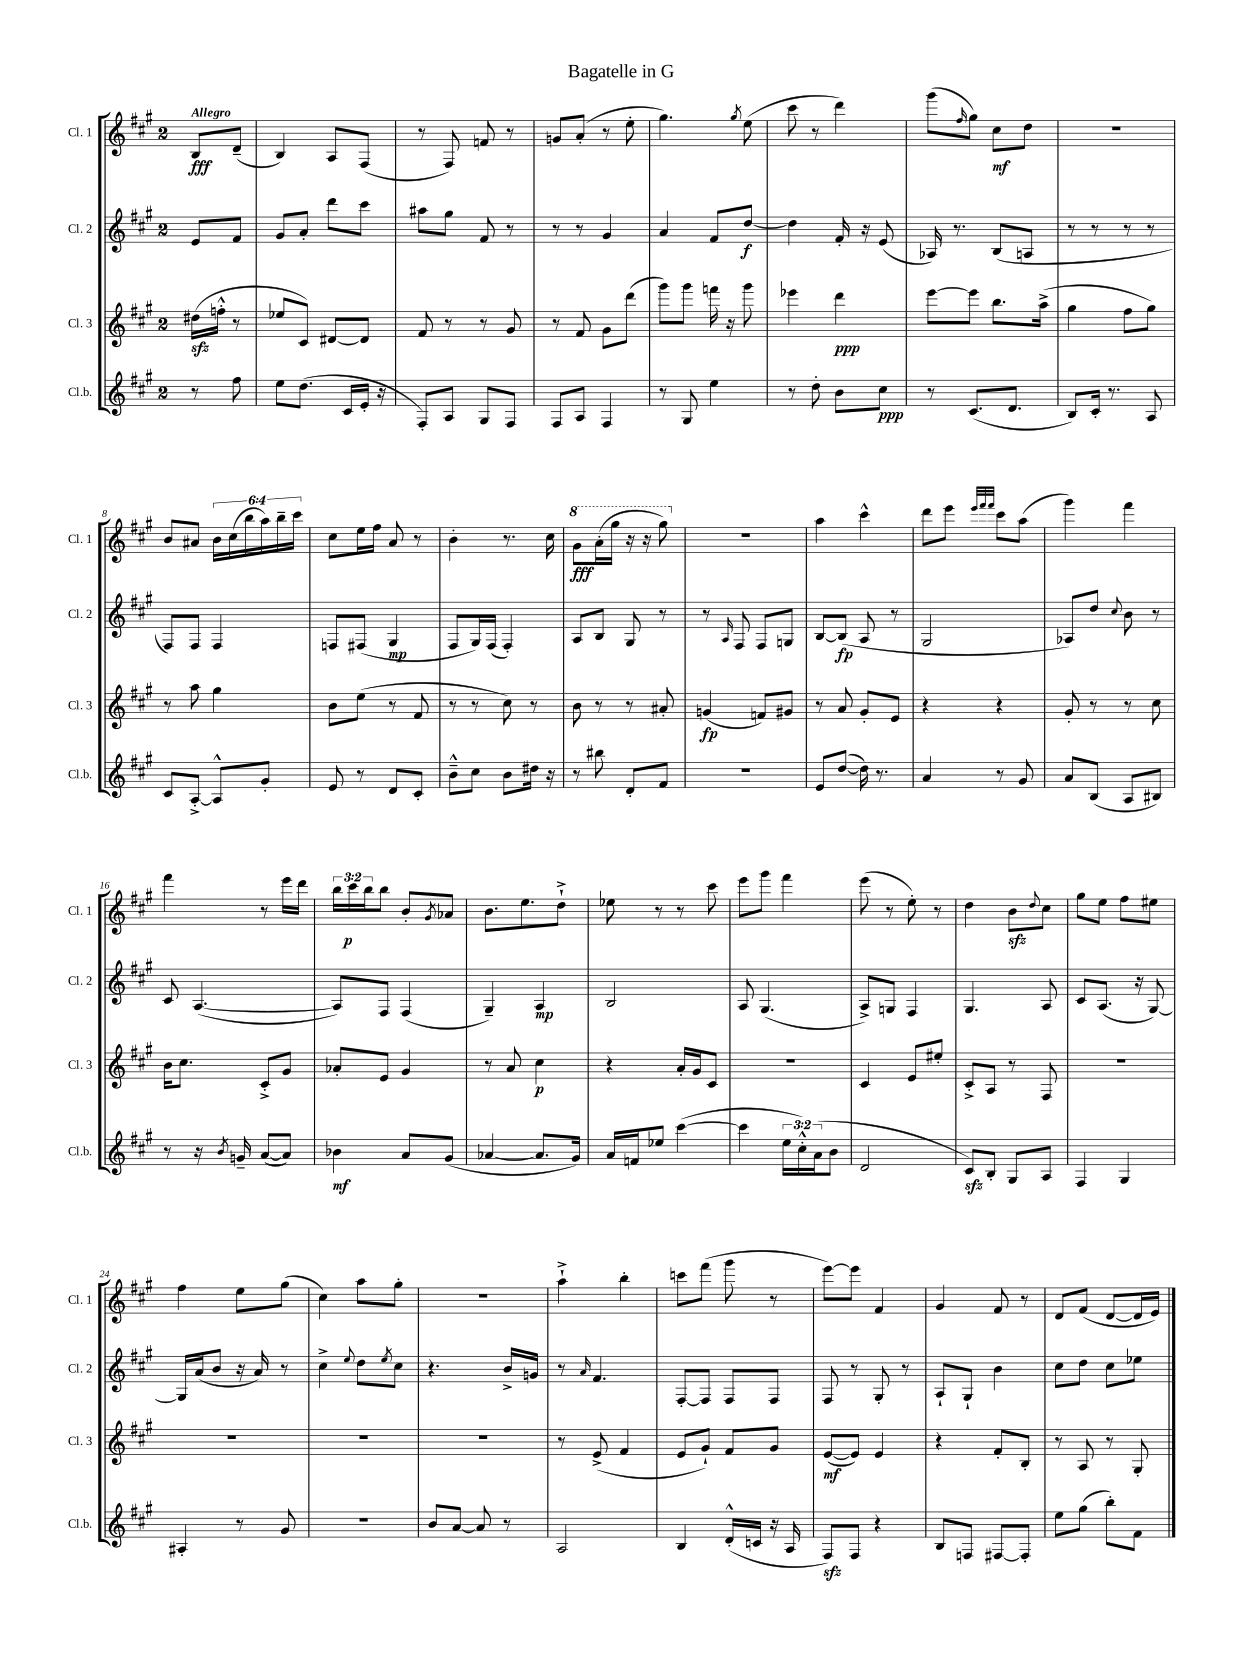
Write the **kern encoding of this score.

**kern	**dynam	**kern	**dynam	**kern	**dynam	**kern	**dynam
*part4	*part4	*part3	*part3	*part2	*part2	*part1	*part1
*staff4	*staff4	*staff3	*staff3	*staff2	*staff2	*staff1	*staff1
*I"Cl.b.	*	*I"Cl. 3	*	*I"Cl. 2	*	*I"Cl. 1	*
*I'Cl.b.	*	*I'Cl. 3	*	*I'Cl. 2	*	*I'Cl. 1	*
*clefG2	*	*clefG2	*	*clefG2	*	*clefG2	*
*k[f#c#g#]	*	*k[f#c#g#]	*	*k[f#c#g#]	*	*k[f#c#g#]	*
*M2/4	*	*M2/4	*	*M2/4	*	*M2/4	*
=	=	=	=	=	=	=	=
!	!	!	!	!	!	!LO:TX:a:B:t=Allegro	!
8r	.	(16dd#Xzz\LL	.	8e/L	.	8B/L	fff
.	.	16ffn'^^\JJ	.	.	.	.	.
8ff#\	.	8r	.	8f#/J	.	(8d~/J	.
=1	=1	=1	=1	=1	=1	=1	=1
8ee\L	.	8ee-X/L	.	8g#/L	.	4B/)	.
(8.dd\J	.	8c#/J)	.	8a'/J	.	.	.
.	.	[8d#X/L	.	8ddd\L	.	8A/L	.
16c#/LL	.	.	.	.	.	.	.
16e'/JJ	.	8d#/J]	.	8ccc#\J	.	(8F#/J	.
16r	.	.	.	.	.	.	.
=2	=2	=2	=2	=2	=2	=2	=2
8F#'/L)	.	8f#/	.	8aa#X\L	.	8r	.
8A/J	.	8r	.	8gg#\J	.	8F#/)	.
8G#/L	.	8r	.	8f#/	.	8fn/	.
8F#/J	.	8g#/	.	8r	.	8r	.
=3	=3	=3	=3	=3	=3	=3	=3
8F#/L	.	8r	.	8r	.	8gn/L	.
8A/J	.	8f#/	.	8r	.	(8a'/J	.
4F#/	.	8g#\L	.	4g#/	.	8r	.
.	.	(8ddd\J	.	.	.	8ee'\	.
=4	=4	=4	=4	=4	=4	=4	=4
8r	.	8ggg#\L)	.	4a/	.	4.gg#\)	.
8G#/	.	8ggg#\J	.	.	.	.	.
4ee\	.	16fffn\	.	8f#/L	.	.	.
.	.	16r	.	.	.	.	.
.	.	.	.	.	.	8qgg#/	.
.	.	8ggg#\	.	[8dd/J	f	(8ee\	.
=5	=5	=5	=5	=5	=5	=5	=5
8r	.	4eee-X\	.	4dd\]	.	8ccc#\	.
8dd'\	.	.	.	.	.	8r	.
8b\L	.	4ddd\	ppp	16f#'/	.	4ddd\)	.
.	.	.	.	16r	.	.	.
8cc#\J	ppp	.	.	(8e/	.	.	.
=6	=6	=6	=6	=6	=6	=6	=6
8r	.	[8eee\L	.	16A-X/)	.	(8ggg#\L	.
.	.	.	.	8.r	.	.	.
.	.	.	.	.	.	16qqff#/	.
(8.c#/L	.	8eee\J]	.	.	.	8gg#\J)	.
.	.	8.bb\L	.	(8B/L	.	8cc#\L	mf
8.d/J	.	.	.	.	.	.	.
.	.	.	.	8An/J	.	8dd\J	.
.	.	(16aa^\Jk	.	.	.	.	.
=7	=7	=7	=7	=7	=7	=7	=7
8B/L)	.	4gg#\	.	8r	.	2r	.
16c#'/Jk	.	.	.	8r	.	.	.
8.r	.	.	.	.	.	.	.
.	.	8ff#\L	.	8r	.	.	.
8A/	.	8gg#\J)	.	8r	.	.	.
!!LO:LB:g=z
=8	=8	=8	=8	=8	=8	=8	=8
8c#/L	.	8r	.	8F#/L)	.	8b/L	.
[8A'^/J	.	8aa\	.	8F#/J	.	8a#X/J	.
8A^^/L]	.	4gg#\	.	4F#/	.	24b\LL	.
.	.	.	.	.	.	(24cc#\	.
.	.	.	.	.	.	24bb\	.
8g#'/J	.	.	.	.	.	24aa\)	.
.	.	.	.	.	.	24bb~\	.
.	.	.	.	.	.	24ccc#\JJ	.
=9	=9	=9	=9	=9	=9	=9	=9
8e/	.	8b\L	.	8Fn/L	.	8cc#\L	.
8r	.	(8ee\J	.	(8F#X/J	.	16ee\L	.
.	.	.	.	.	.	16ff#\JJ	.
8d/L	.	8r	.	4G#/	mp	8a/	.
8c#'/J	.	8f#/	.	.	.	8r	.
=10	=10	=10	=10	=10	=10	=10	=10
8b~^^\L	.	8r	.	8F#/L	.	4b'\	.
8cc#\J	.	8r	.	16G#/L)	.	.	.
.	.	.	.	(16F#/JJ	.	.	.
8b\L	.	8cc#\)	.	4F#'/)	.	8.r	.
16dd#X\Jk	.	8r	.	.	.	.	.
16r	.	.	.	.	.	16cc#\	.
=11	=11	=11	=11	=11	=11	=11	=11
*	*	*	*	*	*	*8va	*
8r	.	8b\	.	8A/L	.	8gg#\L	fff
8bb#X\	.	8r	.	8B/J	.	(16aa'\L	.
.	.	.	.	.	.	16ggg#\JJ	.
8d'/L	.	8r	.	8G#/	.	16r	.
.	.	.	.	.	.	16r	.
8f#/J	.	8a#X'/	.	8r	.	8ggg#\)	.
=12	=12	=12	=12	=12	=12	=12	=12
*	*	*	*	*	*	*X8va	*
2r	.	(4gn/	fp	8r	.	2r	.
.	.	.	.	16qqA/	.	.	.
.	.	.	.	8F#/	.	.	.
.	.	8fn/L)	.	8F#/L	.	.	.
.	.	8g#X/J	.	8Gn/J	.	.	.
=13	=13	=13	=13	=13	=13	=13	=13
8e/L	.	8r	.	[8B/L	.	4aa\	.
([8dd/J	.	8a/	.	(8B/J]	fp	.	.
16dd\])	.	8g#'/L	.	8A/	.	4ccc#^^\	.
8.r	.	.	.	.	.	.	.
.	.	8e/J	.	8r	.	.	.
=14	=14	=14	=14	=14	=14	=14	=14
4a/	.	4r	.	2G#/	.	8ddd\L	.
.	.	.	.	.	.	8eee\J	.
.	.	.	.	.	.	32qqeee/LLL	.
.	.	.	.	.	.	32qqfff#/	.
.	.	.	.	.	.	32qqfff#/JJJ	.
8r	.	4r	.	.	.	8ccc#\L	.
8g#/	.	.	.	.	.	(8aa\J	.
=15	=15	=15	=15	=15	=15	=15	=15
8a/L	.	8g#'/	.	8A-X/L)	.	4ggg#\)	.
(8B/J	.	8r	.	8dd/J	.	.	.
.	.	.	.	8qqcc#/	.	.	.
8A/L	.	8r	.	8b\	.	4fff#\	.
8B#X/J)	.	8cc#\	.	8r	.	.	.
!!LO:LB:g=z
=16	=16	=16	=16	=16	=16	=16	=16
8r	.	16b\KL	.	8c#/	.	4fff#\	.
.	.	8.cc#\J	.	.	.	.	.
16r	.	.	.	([4.A/	.	.	.
8qb/	.	.	.	.	.	.	.
16gn~/	.	.	.	.	.	.	.
([8a/L	.	8c#'^/L	.	.	.	8r	.
8a/J])	.	8g#/J	.	.	.	16eee\LL	.
.	.	.	.	.	.	16ddd\JJ	.
=17	=17	=17	=17	=17	=17	=17	=17
4b-X\	mf	8a-X'/L	.	8A/L])	.	24bb\LL	.
.	.	.	.	.	.	24ccc#\	p
.	.	.	.	.	.	24bb\J	.
.	.	8e/J	.	8F#/J	.	8bb\J	.
8a/L	.	4g#/	.	(4F#/	.	8b'/L	.
.	.	.	.	.	.	8qg#/	.
(8g#/J	.	.	.	.	.	8a-X/J	.
=18	=18	=18	=18	=18	=18	=18	=18
[4a-X/	.	8r	.	4G#~/)	.	8.b\L	.
.	.	8a/	.	.	.	.	.
.	.	.	.	.	.	8.ee\	.
8.a-/L]	.	4cc#\	p	4A/	mp	.	.
.	.	.	.	.	.	8dd`^\J	.
16g#/Jk)	.	.	.	.	.	.	.
=19	=19	=19	=19	=19	=19	=19	=19
16a/LL	.	4r	.	2B/	.	8ee-X\	.
16fn/J	.	.	.	.	.	.	.
8ee-X/J	.	.	.	.	.	8r	.
([4ccc#\	.	16a'/LL	.	.	.	8r	.
.	.	16g#/J	.	.	.	.	.
.	.	8c#/J	.	.	.	8ccc#\	.
=20	=20	=20	=20	=20	=20	=20	=20
4ccc#\]	.	2r	.	8A/	.	8eee\L	.
.	.	.	.	(4.G#/	.	8ggg#\J	.
24ee\LL	.	.	.	.	.	4fff#\	.
24cc#'^^\)	.	.	.	.	.	.	.
(24a\J	.	.	.	.	.	.	.
8b\J	.	.	.	.	.	.	.
=21	=21	=21	=21	=21	=21	=21	=21
2d/	.	4c#/	.	8A^/L)	.	(8eee\	.
.	.	.	.	8Gn/J	.	8r	.
.	.	8e/L	.	4F#/	.	8ee'\)	.
.	.	8ee#X'/J	.	.	.	8r	.
=22	=22	=22	=22	=22	=22	=22	=22
8c#zz/L)	.	8c#'^/L	.	4.G#/	.	4dd\	.
8B'/J	.	8A/J	.	.	.	.	.
8G#/L	.	8r	.	.	.	8bzz\L	.
.	.	.	.	.	.	8qqdd/	.
8A/J	.	8F#/	.	8A/	.	8cc#\J	.
=23	=23	=23	=23	=23	=23	=23	=23
4F#/	.	2r	.	8c#/L	.	8gg#\L	.
.	.	.	.	(8.A/J	.	8ee\J	.
4G#/	.	.	.	.	.	8ff#\L	.
.	.	.	.	16r	.	.	.
.	.	.	.	[8G#/)	.	8ee#X\J	.
!!LO:LB:g=z
=24	=24	=24	=24	=24	=24	=24	=24
4A#X'/	.	2r	.	16G#/LL]	.	4ff#\	.
.	.	.	.	(16a/J	.	.	.
.	.	.	.	8b/J	.	.	.
8r	.	.	.	16r	.	8ee\L	.
.	.	.	.	16a/)	.	.	.
8g#/	.	.	.	8r	.	(8gg#\J	.
=25	=25	=25	=25	=25	=25	=25	=25
2r	.	2r	.	4cc#^\	.	4cc#\)	.
.	.	.	.	8qqee/	.	.	.
.	.	.	.	8dd\L	.	8aa\L	.
.	.	.	.	8qee/	.	.	.
.	.	.	.	8cc#\J	.	8gg#'\J	.
=26	=26	=26	=26	=26	=26	=26	=26
8b/L	.	2r	.	4.r	.	2r	.
[8a/J	.	.	.	.	.	.	.
8a/]	.	.	.	.	.	.	.
8r	.	.	.	16b^/LL	.	.	.
.	.	.	.	16gn/JJ	.	.	.
=27	=27	=27	=27	=27	=27	=27	=27
2A/	.	8r	.	8r	.	4aa`^\	.
.	.	.	.	16qqa/	.	.	.
.	.	(8e^/	.	4.f#/	.	.	.
.	.	4f#/	.	.	.	4bb'\	.
=28	=28	=28	=28	=28	=28	=28	=28
4B/	.	8e/L	.	[8F#'/L	.	8cccn\L	.
.	.	8g#`/J)	.	8F#/J]	.	(8fff#\J	.
(16d'^^/LL	.	8f#/L	.	8F#/L	.	8ggg#\	.
16cn/JJ	.	.	.	.	.	.	.
16r	.	8g#/J	.	8F#/J	.	8r	.
16A/	.	.	.	.	.	.	.
=29	=29	=29	=29	=29	=29	=29	=29
8F#zz/L)	.	([8e/L	mf	8F#/	.	[8eee\L)	.
8F#/J	.	8e/J])	.	8r	.	8eee\J]	.
4r	.	4e/	.	8G#'/	.	4f#/	.
.	.	.	.	8r	.	.	.
=30	=30	=30	=30	=30	=30	=30	=30
8B/L	.	4r	.	8A`/L	.	4g#/	.
8Fn/J	.	.	.	8G#`/J	.	.	.
[8F#X/L	.	8f#'/L	.	4b\	.	8f#/	.
8F#'/J]	.	8B'/J	.	.	.	8r	.
=31	=31	=31	=31	=31	=31	=31	=31
8ee\L	.	8r	.	8cc#\L	.	8d/L	.
(8gg#\J	.	8A/	.	8dd\J	.	(8f#/J	.
8bb'\L)	.	8r	.	8cc#\L	.	[8d/L	.
8f#\J	.	8G#'/	.	8ee-X\J	.	16d/L]	.
.	.	.	.	.	.	16e/JJ)	.
==	==	==	==	==	==	==	==
*-	*-	*-	*-	*-	*-	*-	*-
